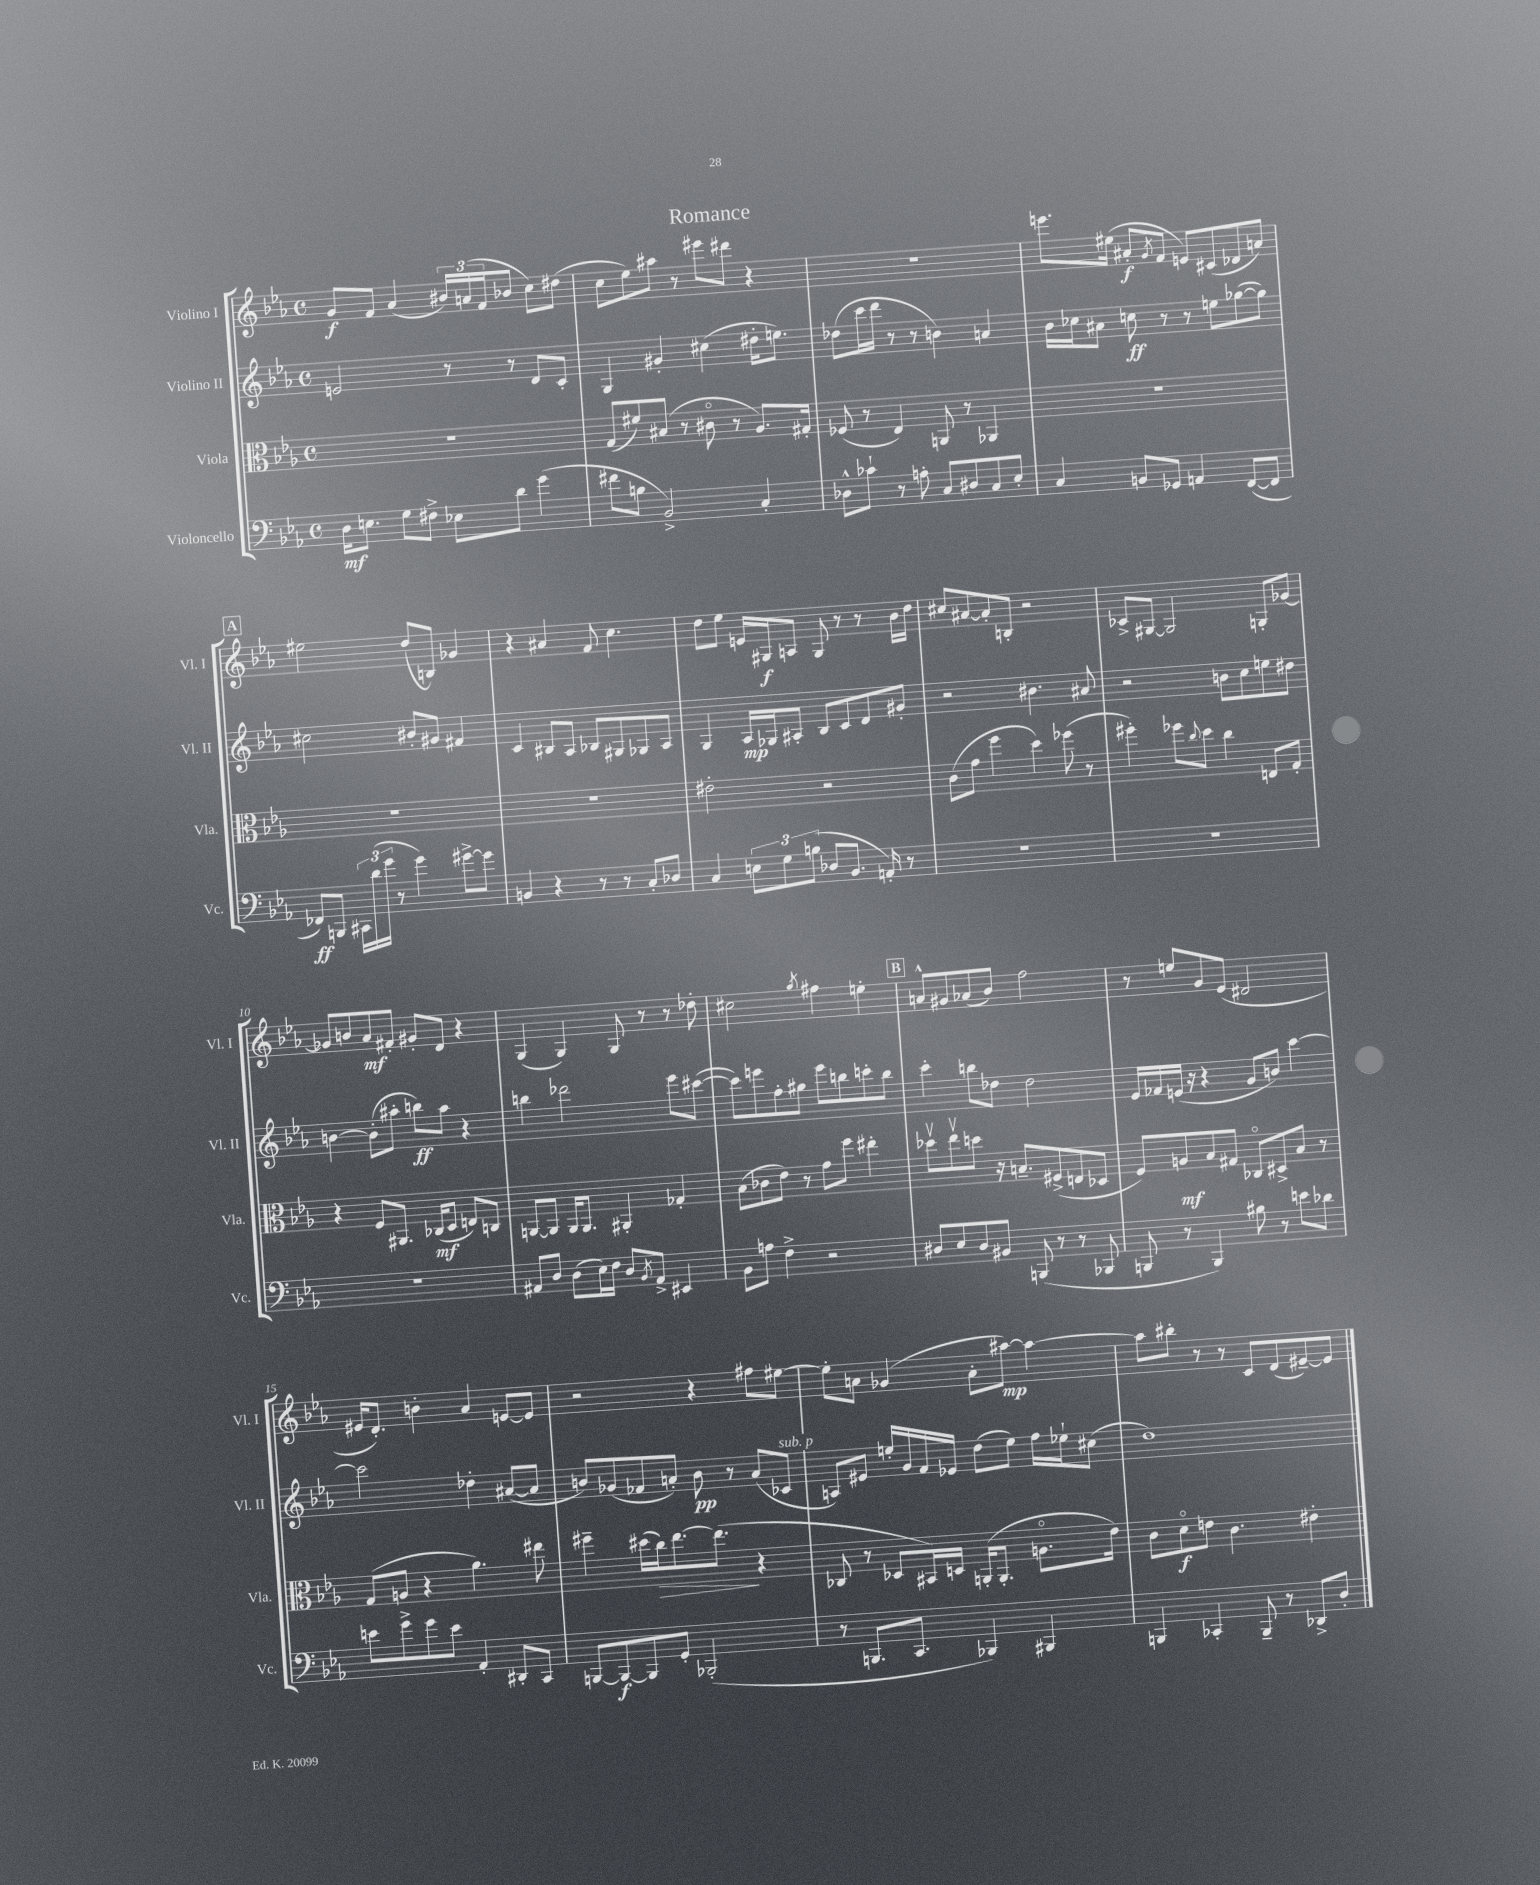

**kern	**dynam	**kern	**dynam	**kern	**dynam	**kern	**dynam
*part4	*part4	*part3	*part3	*part2	*part2	*part1	*part1
*staff4	*staff4	*staff3	*staff3	*staff2	*staff2	*staff1	*staff1
*I"Violoncello	*	*I"Viola	*	*I"Violino II	*	*I"Violino I	*
*I'Vc.	*	*I'Vla.	*	*I'Vl. II	*	*I'Vl. I	*
*clefF4	*	*clefC3	*	*clefG2	*	*clefG2	*
*k[b-e-a-]	*	*k[b-e-a-]	*	*k[b-e-a-]	*	*k[b-e-a-]	*
*M4/4	*	*M4/4	*	*M4/4	*	*M4/4	*
*met(c)	*	*met(c)	*	*met(c)	*	*met(c)	*
=1	=1	=1	=1	=1	=1	=1	=1
16D\KL	mf	1r	.	2en/	.	8g/L	f
8.En\J	.	.	.	.	.	.	.
.	.	.	.	.	.	8f/J	.
8G\L	.	.	.	.	.	(4a-/	.
8F#X^\J	.	.	.	.	.	.	.
8E-X\L	.	.	.	8r	.	24b#X/LL)	.
.	.	.	.	.	.	(24an/	.
.	.	.	.	.	.	24f/J	.
8d\J	.	.	.	8r	.	8b-X/J	.
(4g\	.	.	.	8d/L	.	8cc\L)	.
.	.	.	.	8c'/J	.	(8dd#X\J	.
=2	=2	=2	=2	=2	=2	=2	=2
8f#X\L	.	(8G/L	.	4G/	.	8cc\L	.
8Bn\J	.	8f#X/)	.	.	.	8ee-\)	.
2BB-^/)	.	(8B#X/J	.	4g#X'/	.	8aa#X\J	.
.	.	8r	.	.	.	8r	.
.	.	8c#X\	.	(4cc#X\	.	8eee#X\L	.
.	.	8r	.	.	.	8ddd#X\J	.
4C'/	.	8.A-/L)	.	16dd#X'\KL	.	4r	.
.	.	.	.	8.een\J)	.	.	.
.	.	16G#X'/Jk	.	.	.	.	.
=3	=3	=3	=3	=3	=3	=3	=3
8D-X^^\L	.	(8F-X/	.	(8dd-X\L	.	1r	.
8c-X`\J	.	8r	.	16ccc\L	.	.	.
.	.	.	.	16ddd\JJ	.	.	.
8r	.	4E-/)	.	8r	.	.	.
8An'\	.	.	.	8r	.	.	.
8C/L	.	8AAn/	.	4bn\)	.	.	.
8D#X/	.	8r	.	.	.	.	.
8C/	.	4AA-X/	.	4an/	.	.	.
8E-'/J	.	.	.	.	.	.	.
=4	=4	=4	=4	=4	=4	=4	=4
4C/	.	1r	.	16b-\LL	.	8.eeen\L	.
.	.	.	.	16cc-X\J	.	.	.
.	.	.	.	8a#X\J	.	.	.
.	.	.	.	.	.	(16ee#X\Jk	.
8BBn/L	.	.	.	8ccn\	ff	8a#X'/L	f
.	.	.	.	.	.	8qg/	.
8GG-X/J	.	.	.	8r	.	8f/J	.
4AAn/	.	.	.	8r	.	8en/L)	.
.	.	.	.	8een\L	.	(8c#X/	.
([8FF/L	.	.	.	([8gg-X\	.	8d-X/	.
8FF/J]	.	.	.	8gg-\J])	.	8an/J)	.
!!LO:LB:g=z
!!LO:REH:place=s1:t=A
=5	=5	=5	=5	=5	=5	=5	=5
8FF-X/L)	ff	1r	.	2cc#X\	.	2ee#X\	.
8BBBn/J	.	.	.	.	.	.	.
24CC#X\LL	.	.	.	.	.	.	.
(24d\	.	.	.	.	.	.	.
24g\JJ	.	.	.	.	.	.	.
8r	.	.	.	.	.	.	.
4g\)	.	.	.	8b#X'/L	.	(8dd/L	.
.	.	.	.	8g#X/J	.	8Bn/J)	.
[8g#X^\L	.	.	.	4f#X/	.	4g-X/	.
8g#\J]	.	.	.	.	.	.	.
=6	=6	=6	=6	=6	=6	=6	=6
4BBn/	.	1r	.	4c/	.	4r	.
4r	.	.	.	8B#X/L	.	4a#X/	.
.	.	.	.	8A-/J	.	.	.
8r	.	.	.	8B-X/L	.	8f/	.
8r	.	.	.	8G#X/	.	4.cc\	.
8C'/L	.	.	.	8G-X/	.	.	.
8D-X/J	.	.	.	8A-/J	.	.	.
=7	=7	=7	=7	=7	=7	=7	=7
4C/	.	2e#X'\	.	4G/	.	8dd\L	.
.	.	.	.	.	.	8ee-\J	.
12En\L	.	.	.	16A-/LL	mp	16en/LL	.
.	.	.	.	16G-X/J	.	16G#X/J	f
12G\	.	.	.	.	.	.	.
.	.	.	.	8A#X'/J	.	8An/J	.
(12Bn\J	.	.	.	.	.	.	.
8D-X/L	.	2r	.	8B-/L	.	8G#/	.
8.BB-/J	.	.	.	8c/	.	8r	.
.	.	.	.	8d/	.	8r	.
16AAn'/)	.	.	.	.	.	.	.
8r	.	.	.	8g#X'/J	.	16b-\LL	.
.	.	.	.	.	.	16dd\JJ	.
=8	=8	=8	=8	=8	=8	=8	=8
1r	.	(8c\L	.	2r	.	8cc#X/L	.
.	.	8g\J	.	.	.	[8a#X/	.
.	.	4ff\	.	.	.	8a#'/]	.
.	.	.	.	.	.	8Bn'/J	.
.	.	4dd\)	.	4.b#X\	.	2r	.
.	.	(8ff-X\	.	.	.	.	.
.	.	8r	.	8a#X/	.	.	.
=9	=9	=9	=9	=9	=9	=9	=9
1r	.	4ff#X'\)	.	2r	.	8c-X^/L	.
.	.	.	.	.	.	[8G#X/J	.
.	.	8ff-X\L	.	.	.	2G#/]	.
.	.	8qqcc/	.	.	.	.	.
.	.	8dd\J	.	.	.	.	.
.	.	4cc\	.	8bn\L	.	.	.
.	.	.	.	8cc\	.	.	.
.	.	8En/L	.	8een\	.	8Gn'/L	.
.	.	8G'/J	.	8dd#X\J	.	[8g-X/J	.
!!LO:LB:g=z
=10	=10	=10	=10	=10	=10	=10	=10
1r	.	4r	.	[4bn\	.	8g-X/L]	.
.	.	.	.	.	.	8bn/	.
.	.	8F/L	.	(8b'\L]	.	8a-/	mf
.	.	8.AA#X/J	.	8aa#X'\J	.	8f#X'/J	.
.	.	.	.	8bbn\L)	ff	8g#X'/L	.
.	.	(16C-X/KL	mf	.	.	.	.
.	.	8D/J	.	8aa#\J	.	8d/J	.
.	.	8En/L)	.	4r	.	4r	.
.	.	8Cn/J	.	.	.	.	.
=11	=11	=11	=11	=11	=11	=11	=11
8AA#X/L	.	[8AAn/L	.	4bbn\	.	(4G/	.
8D/J	.	8AA/J]	.	.	.	.	.
(8D\L	.	16AA/KL	.	2ddd-X\	.	4G/)	.
.	.	8.AA/J	.	.	.	.	.
16E-\L)	.	.	.	.	.	.	.
16F\JJ	.	.	.	.	.	.	.
8D/L	.	4AA#X'/	.	.	.	8G/	.
8qBB-/	.	.	.	.	.	.	.
8AA#^/J	.	.	.	.	.	8r	.
4EE#X/	.	4G-X'/	.	8eee-\L	.	8r	.
.	.	.	.	([8ccc#X\J	.	8dd-X'\	.
=12	=12	=12	=12	=12	=12	=12	=12
8BB-\L	.	(8B-\L	.	8ccc#\L])	.	2cc#X\	.
8An\J	.	8c-X\	.	8eeen\	.	.	.
4F^\	.	8e-\J)	.	8ff'\	.	.	.
.	.	8r	.	8gg#X\J	.	.	.
.	.	.	.	.	.	8qgg/	.
2r	.	8g\L	.	8eee\L	.	4ff#X\	.
.	.	8ff\J	.	8bbn\	.	.	.
.	.	4ee#X'\	.	8cccn'\	.	4een'\	.
.	.	.	.	8bb\J	.	.	.
!!LO:REH:place=s1:t=B
=13	=13	=13	=13	=13	=13	=13	=13
8D#X/L	.	8dd-Xv\L	.	4ccc'\	.	8an^^/L	.
8E-/	.	8ee-v\	.	.	.	8g#X/	.
8D#/	.	8ddn\J	.	8bbn\L	.	(8a-X/	.
8BB#X/J	.	16r	.	8dd-X\J	.	8b-/J)	.
.	.	8.Bn~/L	.	.	.	.	.
(8BBBn/	.	.	.	2dd-\	.	2ff\	.
8r	.	(8F#X^/	.	.	.	.	.
8r	.	8En/	.	.	.	.	.
8BBB-X/	.	8D-X/J	.	.	.	.	.
=14	=14	=14	=14	=14	=14	=14	=14
8BBBn/	.	8F/L)	.	16e-/LL	.	8r	.
.	.	.	.	16f-X/	.	.	.
8r	.	8An/	mf	(16en/JJ	.	8een/L	.
.	.	.	.	16r	.	.	.
4BBB/)	.	8B-/	.	4r	.	8g/	.
.	.	8G#X/J	.	.	.	(8e-/J	.
8B#X\	.	8C-X/L	.	8g/L	.	2d#X/	.
8r	.	8D#X^/	.	8bn/J)	.	.	.
8en\L	.	8B-/J	.	[4ccc\	.	.	.
8d-X\J	.	8r	.	.	.	.	.
!!LO:LB:g=z
=15	=15	=15	=15	=15	=15	=15	=15
8en\L	.	(8G/L	.	2ccc\]	.	16e#X/KL	.
.	.	.	.	.	.	8.d'/J)	.
8g^\	.	8An/J	.	.	.	.	.
8g\	.	4r	.	.	.	4bn'\	.
8e\J	.	.	.	.	.	.	.
4AA-'/	.	4.a-\)	.	4dd-X'\	.	4a-/	.
8DD#X'/L	.	.	.	([8a#X/L	.	[8en/L	.
8CC/J	.	8ee#X\	.	8a#/J]	.	8e/J]	.
=16	=16	=16	=16	=16	=16	=16	=16
[8BBBn/L	.	4ff#X~\	.	8bn/L)	.	2r	.
8BBB/_	f	.	.	(8g-X/	.	.	.
8BBB/]	.	(16dd#X\LL	.	8f-X/	.	.	.
!	!	!	!LO:HP:b	!	!	!	!
.	.	16cc\J)	>	.	.	.	.
8GG'/J	.	[8.ee-\	.	8an'/J)	.	.	.
(2BBB-X'/	.	.	.	8b\	pp	4r	.
.	.	(8.ee-\J]	.	.	.	.	.
.	.	.	.	8r	.	.	.
.	.	4r	]	(8a/L	.	8ff#X\L	.
!	!	!	!	!LO:TX:a:i:t=sub. p	!	!	!
.	.	.	.	8c-X/J	.	[8ee#X\J	.
=17	=17	=17	=17	=17	=17	=17	=17
8r	.	8C-X/	.	8An/L)	.	8ee#'\L]	.
8.BBBn/L	.	8r	.	8e#X/J	.	8an\J	.
.	.	8D-X/L	.	16een'/LL	.	(4g-X/	.
8.CC/J	.	.	.	16g/	.	.	.
.	.	16BB#X/L)	.	16f/	.	.	.
.	.	16Dn/JJ	.	16e-X/JJ	.	.	.
4BBB-X/)	.	(16AAn'/KL	.	(8dd\L	.	8a'\L	.
.	.	8.AA'/J	.	.	.	.	.
.	.	.	.	8ee\J)	.	[8aa#X\J)	mp
4BBB#X/	.	8.An\L	.	16ff\LL	.	4aa#\_	.
.	.	.	.	16ee-X`\J	.	.	.
.	.	.	.	(8cc#X\J	.	.	.
.	.	16e-\Jk)	.	.	.	.	.
=18	=18	=18	=18	=18	=18	=18	=18
4BBBn/	.	8c\L	.	1dd)	.	8aa#\L]	.
.	.	8d\	f	.	.	8bb#X'\J	.
4CC-X'/	.	8en\J	.	.	.	8r	.
.	.	4.c\	.	.	.	8r	.
8BBB~/	.	.	.	.	.	8c/L	.
8r	.	.	.	.	.	(8d/	.
8DD-X^/L	.	4e#X'\	.	.	.	[8e#X~/)	.
8D'/J	.	.	.	.	.	8e#/J]	.
==	==	==	==	==	==	==	==
*-	*-	*-	*-	*-	*-	*-	*-
